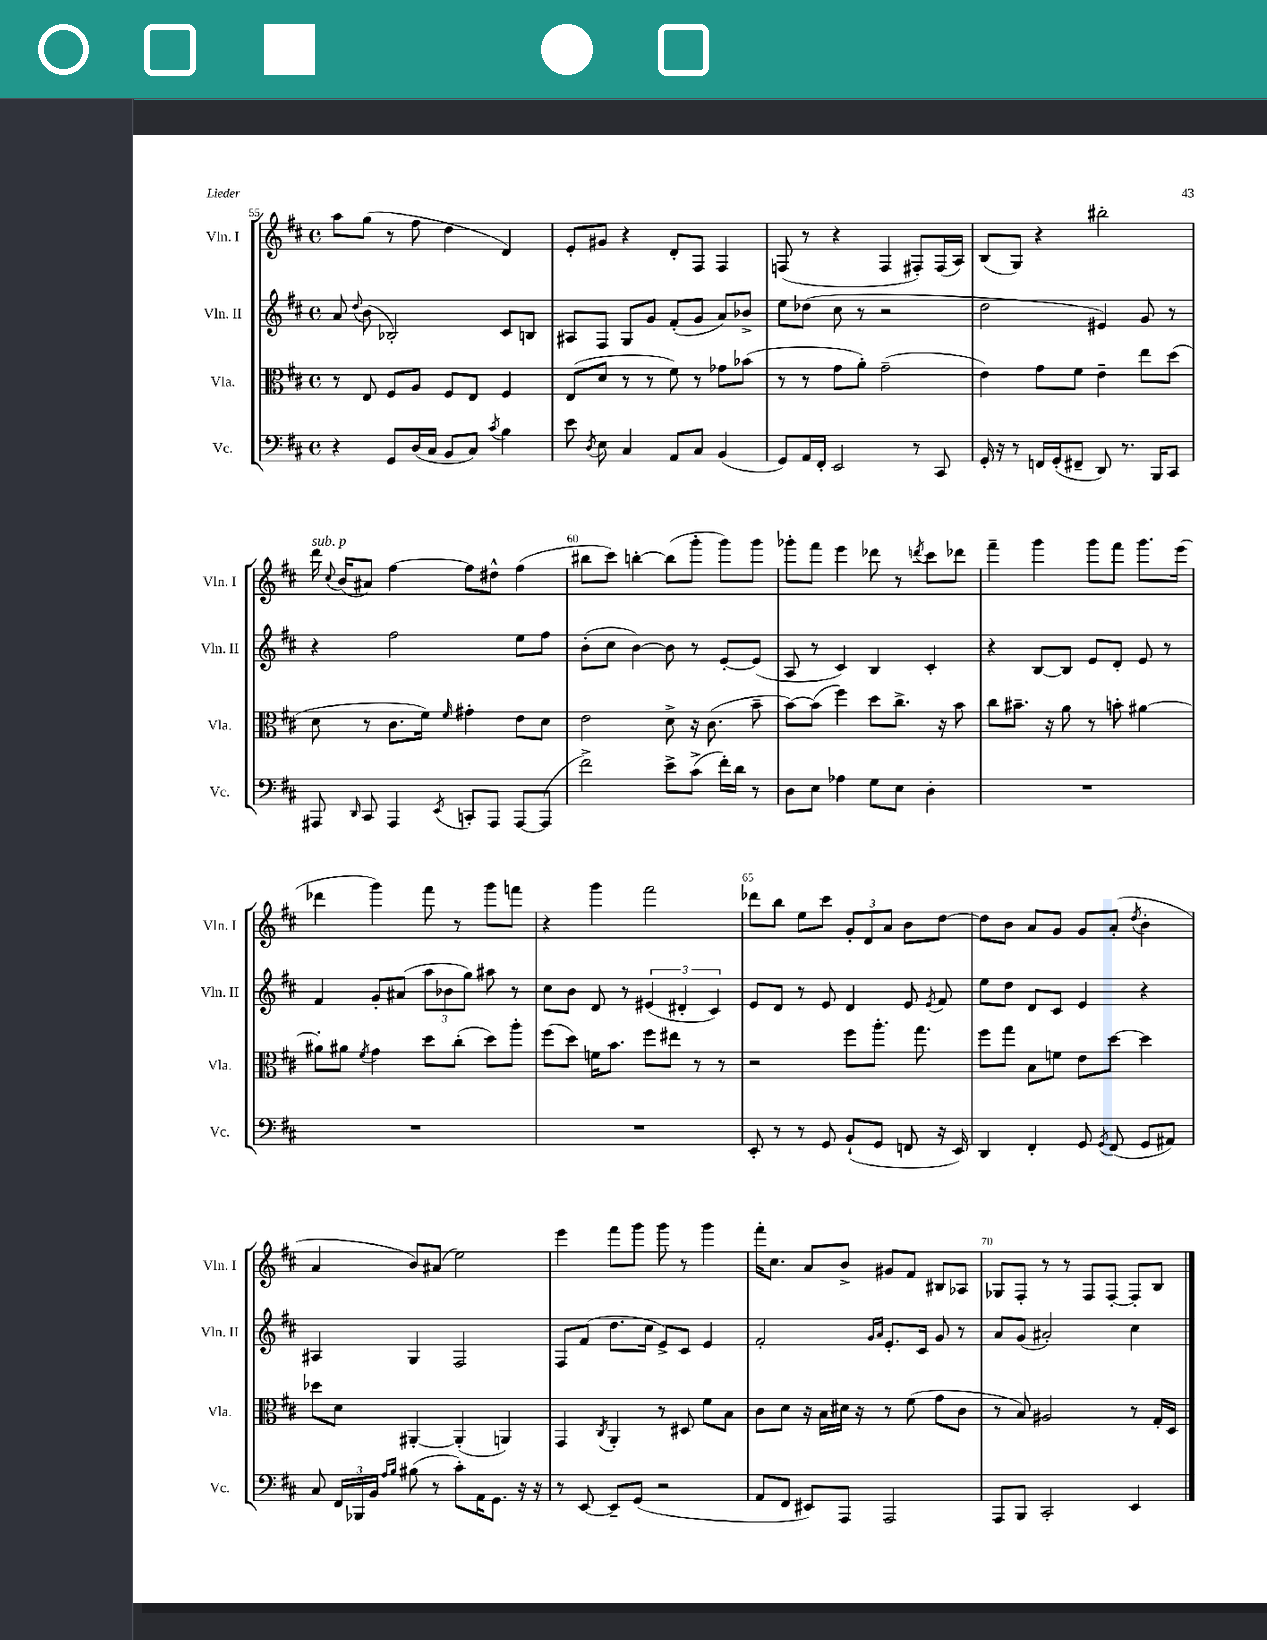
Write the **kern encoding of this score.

**kern	**kern	**kern	**kern
*staff4	*staff3	*staff2	*staff1
*clefF4	*clefC3	*clefG2	*clefG2
*k[f#c#]	*k[f#c#]	*k[f#c#]	*k[f#c#]
*M4/4	*M4/4	*M4/4	*M4/4
*met(c)	*met(c)	*met(c)	*met(c)
4r	8r	8a/	8aa\L
.	.	8qqdd/	.
.	8E/	(8b\	(8gg\J
8GG/L	8F#/L	2B-'/)	8r
(16D/L	8A/J	.	8ff#\
16C#/JJ	.	.	.
8BB/L	8F#/L	.	4dd\
8C#/J)	8E/J	.	.
8qc#/	.	.	.
4B\	4F#/	8c#/L	4d/)
.	.	8B/J	.
=	=	=	=
8e\	(8E/L	8A#/L	8e'/L
8qD/	.	.	.
8E\	8d/J	8F#/J	8g#/J
4C#/	8r	8G/L	4r
.	8r	8g/J	.
8AA/L	8f#\)	(8f#'/L	8d'/L
8C#/J	8r	8g/J	8F#/J
(4BB/	8g-\L	8a/L)	4F#/
.	(8b-\J	8b-^/J	.
=	=	=	=
8GG/L)	8r	8ee\L	(8F/
16AA/L	8r	(8dd-\J	8r
16FF#'/JJ	.	.	.
2EE/	8g\L	8cc#\	4r
.	8a'\J)	8r	.
.	(2g~\	2r	4F/
8r	.	.	8F#'/L)
8CC#/	.	.	(16F#/L
.	.	.	16A/JJ)
=	=	=	=
16GG'/	4e\)	2dd\	(8B/L
16r	.	.	.
8r	.	.	8G/J)
16FF/LL	8g\L	.	4r
(16GG'/J	.	.	.
8FF#~/J	8f#\J	.	.
8DD/)	4e~\	4e#/)	2bb#'\
8.r	.	.	.
.	8ee\L	8g/	.
16BBB/LK	.	.	.
8CC#/J	(8dd\J	8r	.
=	=	=	=
8AAA#/	8d\	4r	16ddd\
.	.	.	8qqcc#/
.	.	.	(16b/LK
16qqDD/	.	.	.
8CC#/	8r	.	8a#/J)
4AAA#/	8.c#\L	2ff#\	[4ff#\
.	16f#\Jk)	.	.
8qEE/	16qqf#/	.	.
8CC'/L	4g#'\	.	8ff#\]L
8AAA#/J	.	.	8dd#^^\J
[8AAA#/L	8e\L	8ee\L	(4ff#\
(8AAA#/]J	8d\J	8ff#\J	.
=	=	=	=
2f#^\)	2e\	(8b'\L	8bb#\L
.	.	8cc#\J	8ccc#\J)
.	.	[4b\)	[4bb'\
8e^\L	8d^\	8b\]	(8bb\]L
(8c#^\J	16r	8r	8ggg'\J
.	(8.c#\	.	.
16f#'\LL)	.	[8e'/L	8ggg\L)
16d\JJ	.	.	.
8r	8b~\	(8e/]J	8ggg\J
=	=	=	=
8D\L	[8b\L)	8A/	8ggg-'\L
8E\J	(8b\]J	8r	8fff#\J
4A-\	4ff#\)	4c#/)	4eee\
8G\L	8dd\L	4B/	8ddd-\
8E\J	8.cc#^\J	.	8r
.	.	.	8qddd/
4D'\	.	4c#'/	8ccc#\L
.	16r	.	.
.	8b\	.	8ddd-\J
=	=	=	=
1r	8cc#\L	4r	4fff#~\
.	8.b#~\J	.	.
.	.	[8B/L	4ggg\
.	16r	.	.
.	8a\	8B/]J	.
.	8r	8e/L	8ggg\L
.	8b'\	8d'/J	8fff#\J
.	[4a#\	8e/	8.ggg\L
.	.	8r	.
.	.	.	(16eee\Jk
=	=	=	=
1r	8a#'\]L	4f#/	4ddd-\
.	8a#\J	.	.
.	8qf#/	.	.
.	4g\	8g'/L	4ggg\)
.	.	(8a#/J	.
.	8dd\L	12aa\L	8fff#\
.	.	12b-\	.
.	(8cc#'\J	.	8r
.	.	12gg\J)	.
.	8dd\L)	8aa#\	8ggg\L
.	8aa'\J	8r	8fff\J
=	=	=	=
1r	(8ff#\L	8cc#\L	4r
.	8dd\J)	8b\J	.
.	16f\LK	8d/	4ggg\
.	8.b\J	.	.
.	.	8r	.
.	8ff#\L	(6e#/	2fff#\
.	8ee#\J	.	.
.	.	6d#'/	.
.	8r	.	.
.	.	6c#/)	.
.	8r	.	.
=	=	=	=
8EE'/	2r	8e/L	8ddd-\L
8r	.	8d/J	8bb\J
8r	.	8r	8ee\L
8GG/	.	8e/	8ccc#\J
(8BB`/L	8ff#\L	4d/	12g'/L
.	.	.	12d/
8GG/J	8.aa'\J	.	.
.	.	.	12a/J
8FF/	.	8e/	8b\L
.	8.gg\	.	.
.	.	8qe/	.
16r	.	8f#/	[8dd\J
16EE/)	.	.	.
=	=	=	=
4DD/	8ff#\L	8ee\L	8dd\]L
.	8gg\J	8dd\J	8b\J
4FF#'/	8B\L	8d/L	8a/L
.	8f\J	8c#/J	8g/J
8GG/	8e\L	4e/	8g/L
8qGG/	.	.	.
(8FF#/	[8dd\J	.	(8a'/J
.	.	.	8qdd/
8GG/L	4dd\]	4r	4b'\
8AA#/J)	.	.	.
=	=	=	=
8C#/	8dd-\L	4A#/	4a/
24FF#/LL	8d\J	.	.
24BBB-/	.	.	.
24BB/JJ	.	.	.
16qqA/LL	.	.	.
16qqB/JJ	.	.	.
(8B#\	[4AA#'/	4G/	8b/L)
8r	.	.	(8a#/J
8c#'\L)	(4AA#'/]	2F#/	2ee\)
16AA\K	.	.	.
8.GG\J	.	.	.
.	4AA/)	.	.
16r	.	.	.
16r	.	.	.
=	=	=	=
8r	4GG/	8F#/L	4eee\
[8EE/	.	(8f#/J	.
.	8qC#/	.	.
8EE~/]L	4AA'/	8.dd\L	8fff#\L
(8GG/J	.	.	8ggg\J
.	.	16cc#\Jk	.
2r	8r	8e^/L)	8ggg\
.	8D#/	8c#/J	8r
.	8f#\L	4e/	4ggg\
.	8B\J	.	.
=	=	=	=
8AA/L	8c#\L	2f#'/	16fff#'\LK
.	.	.	8.cc#\J
8FF#/J	8d\J	.	.
8EE#/L)	16r	.	8a/L
.	16B\LL	.	.
8AAA/J	16d#\JJ	.	8b^/J
.	16r	.	.
.	.	16qqg/LL	.
.	.	16qqa/JJ	.
2AAA/	8r	8.e'/L	8g#/L
.	(8f#\	.	8f#/J
.	.	16c#/Jk	.
.	8g\L	8g/	8B#/L
.	8c#\J	8r	8A-/J
=	=	=	=
8AAA/L	8r	8a/L	8G-/L
8BBB/J	8B/)	(8g/J	8F#'/J
2CC#'/	2A#/	2a#'/)	8r
.	.	.	8r
.	.	.	8F#/L
.	.	.	[8F#'/J
4EE/	8r	4cc#\	8F#'/]L
.	16G'/LL	.	8B/J
.	16D/JJ	.	.
==	==	==	==
*-	*-	*-	*-
